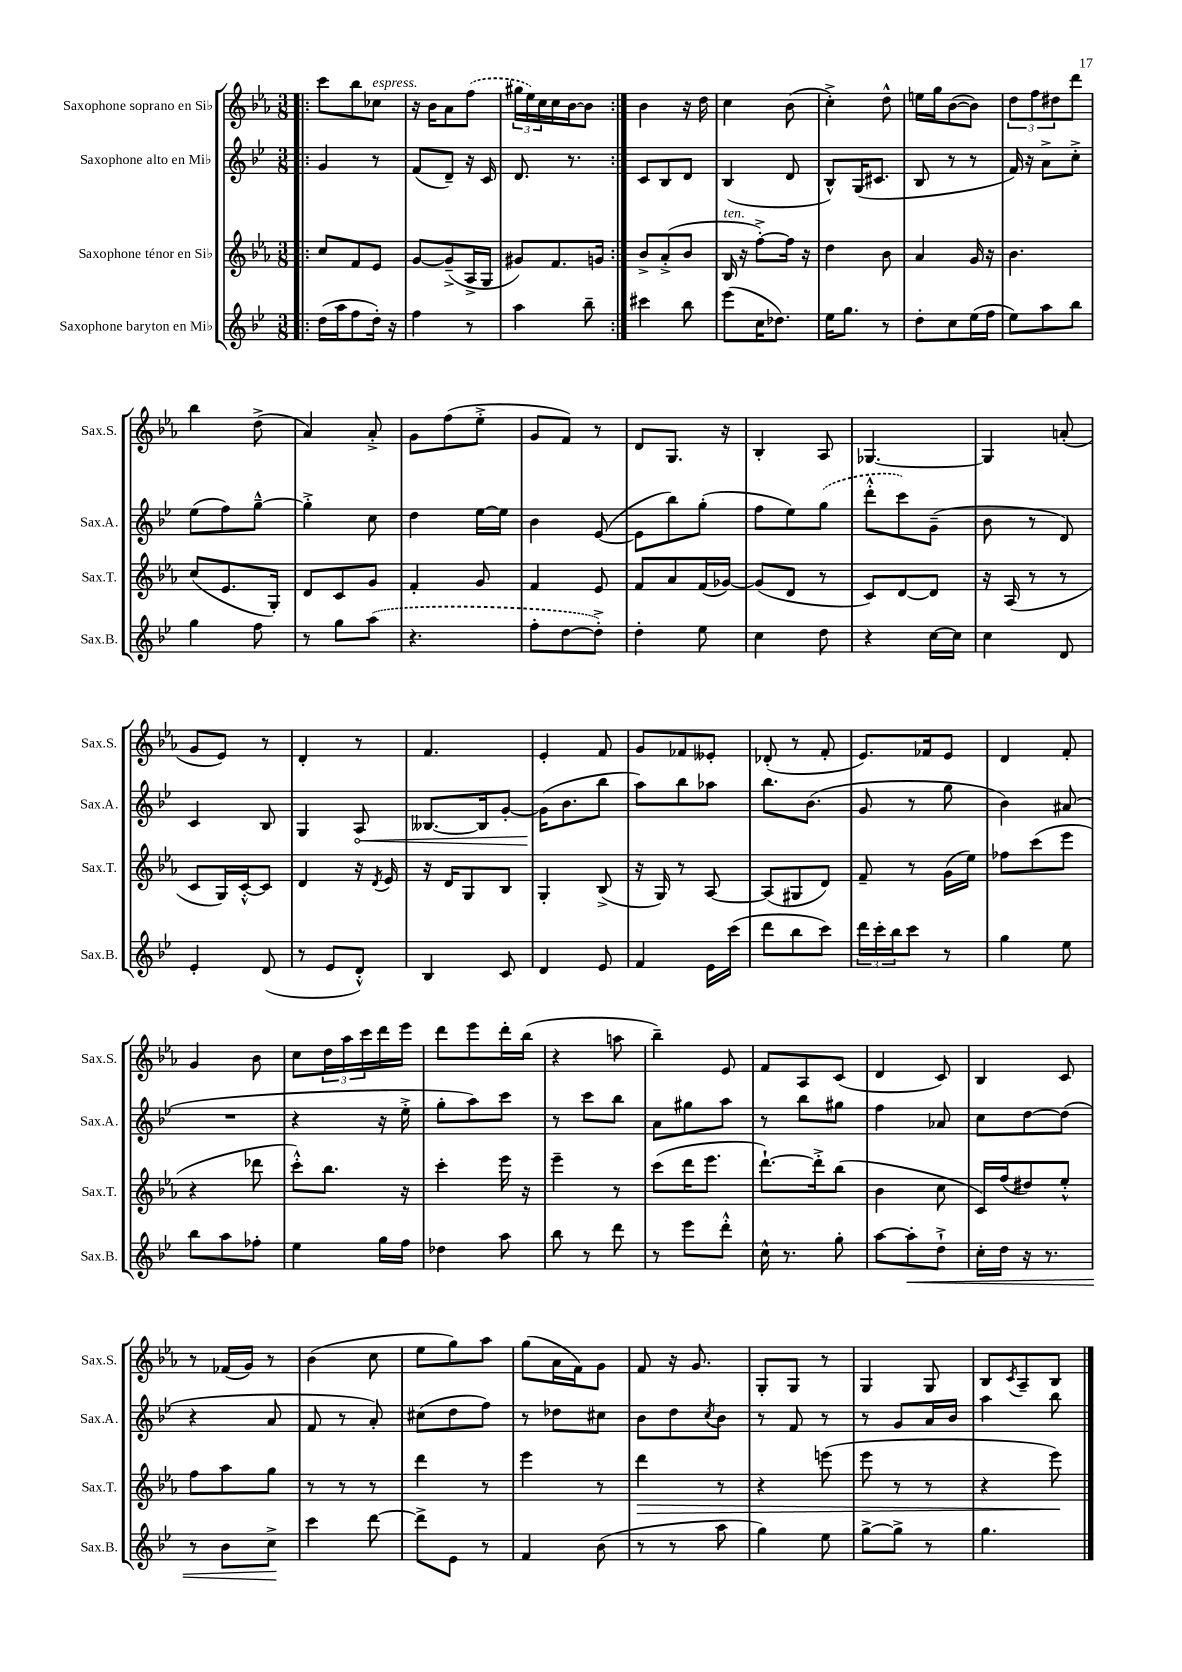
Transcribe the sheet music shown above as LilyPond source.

<<
\new StaffGroup <<
\new Staff = "s0" \with { instrumentName = "Saxophone soprano en Sib" shortInstrumentName = "Sax.S." } {
    \clef treble \key ees \major \numericTimeSignature \time 3/8
    \repeat volta 2 { \bar ".|:" c'''8 bes''8 ces''8^\markup { \italic "espress." } |
    r16 bes'16 aes'8 \once \slurDashed f''8( |
    \tuplet 3/2 { gis''16 ees''16) c''16 } c''16 bes'16~ bes'8 | }
    bes'4 r16 d''16 |
    c''4 bes'8( |
    c''4-.->) d''8-^ |
    e''16 g''16 bes'8~( bes'8) |
    \tuplet 3/2 { d''8 f''8 dis''8 } d'''8 |
    bes''4 d''8->( |
    aes'4) aes'8-.-> |
    g'8 f''8( ees''8-.-> |
    g'8 f'8) r8 |
    d'8 g8. r16 |
    bes4-. aes8 |
    ges4.~ |
    ges4 a'8-.( |
    g'8 ees'8) r8 |
    d'4-. r8 |
    f'4. |
    ees'4-. f'8 |
    g'8 fes'8 eeses'8-. |
    des'8-.( r8 f'8-. |
    ees'8.) fes'16 ees'8 |
    d'4 f'8-. |
    g'4 bes'8 |
    c''8 \tuplet 3/2 { d''16 aes''16 c'''16 } d'''16 ees'''16 |
    d'''8 ees'''8 d'''16-. bes''16( |
    r4 a''8 |
    bes''4--) ees'8 |
    f'8 aes8 c'8( |
    d'4 c'8) |
    bes4 c'8 |
    r8 fes'16( g'16) r8 |
    bes'4( c''8 |
    ees''8 g''8) aes''8 |
    g''8( aes'16 f'16) g'8 |
    f'8 r16 g'8. |
    g8-. g8 r8 |
    g4 g8 |
    bes8 \acciaccatura { c'8 } aes8-- bes8 \bar "|." |
}
\new Staff = "s1" \with { instrumentName = "Saxophone alto en Mib" shortInstrumentName = "Sax.A." } {
    \clef treble \key bes \major \numericTimeSignature \time 3/8
    \repeat volta 2 { \bar ".|:" g'4 r8 |
    f'8( d'8--) r16 c'16 |
    d'8. r8. | }
    c'8 bes8 d'8 |
    bes4( d'8 |
    bes8-^) g16( cis'8. |
    bes8 r8 r8 |
    f'16) r16 a'8-> c''8-.-> |
    ees''8( f''8) g''8~---^ |
    g''4-.-> c''8 |
    d''4 ees''16~ ees''16 |
    bes'4 ees'8~( |
    ees'8 bes''8) g''8-.( |
    f''8 ees''8) \once \slurDashed g''8( |
    d'''8-.-^ c'''8) g'8--( |
    bes'8 r8 d'8) |
    c'4 bes8 |
    g4 \once \override Hairpin.circled-tip = ##t a8\< |
    beses8.~ beses16 g'8~-. |
    g'16\!( bes'8. bes''8 |
    a''8) bes''8 aes''8 |
    bes''8. bes'8.( |
    g'8 r8 g''8 |
    bes'4) ais'8( |
    R4. |
    r4 r16 ees''16-.-> |
    g''8-. a''8) c'''8 |
    r8 c'''8 bes''8 |
    a'8 gis''8 a''8 |
    r8 bes''8 gis''8 |
    f''4 aes'8 |
    c''8 d''8~ d''8( |
    r4 a'8 |
    f'8 r8 a'8-.) |
    cis''8( d''8 f''8) |
    r8 des''8 cis''8 |
    bes'8 d''8 \acciaccatura { c''8 } bes'8 |
    r8 f'8 r8 |
    r8 g'8 a'16 bes'16 |
    a''4 bes''8 \bar "|." |
}
\new Staff = "s2" \with { instrumentName = "Saxophone ténor en Sib" shortInstrumentName = "Sax.T." } {
    \clef treble \key ees \major \numericTimeSignature \time 3/8
    \repeat volta 2 { \bar ".|:" c''8 f'8 ees'8 |
    g'8~ g'8--->( aes16-> g16 |
    gis'8) f'8. g'16 | }
    bes'8-> aes'8-.->( bes'8 |
    bes16^\markup { \italic "ten." } r16 f''8~-.->) f''16 r16 |
    d''4 bes'8 |
    aes'4 g'16 r16 |
    bes'4. |
    c''8( ees'8. g16-.) |
    d'8 c'8 g'8 |
    f'4-. g'8 |
    f'4 ees'8 |
    f'8 aes'8 f'16( ges'16~) |
    ges'8( d'8 r8 |
    c'8) d'8~ d'8 |
    r16 aes16( r8 r8 |
    c'8 g16) c'16~-.-^ c'8 |
    d'4 r16 \acciaccatura { d'8 } ees'16 |
    r16 d'16 g8 bes8 |
    g4-. bes8->( |
    r16 g16) r8 aes8~ |
    aes8( gis8 d'8) |
    f'8-- r8 g'16( ees''16) |
    fes''8 c'''8( ees'''8 |
    r4 des'''8 |
    c'''8-.-^) bes''8. r16 |
    c'''4-. ees'''16 r16 |
    ees'''4-- r8 |
    c'''8( d'''16 ees'''8. |
    d'''8.~-!) d'''16-.-> bes''8( |
    bes'4 c''8 |
    c'16) f''16( dis''8) ees''8-.-^ |
    f''8 aes''8 g''8 |
    r8 r8 r8 |
    d'''4 r8 |
    ees'''4 r8 |
    d'''4\> r8 |
    r4 e'''8( |
    ees'''8 r8 r8 |
    r4 ees'''8\!) \bar "|." |
}
\new Staff = "s3" \with { instrumentName = "Saxophone baryton en Mib" shortInstrumentName = "Sax.B." } {
    \clef treble \key bes \major \numericTimeSignature \time 3/8
    \repeat volta 2 { \bar ".|:" d''16( a''16 f''8 d''16-.) r16 |
    f''4 r8 |
    a''4 bes''8-- | }
    cis'''4 bes''8 |
    ees'''8( c''16 des''8.) |
    ees''16 g''8. r8 |
    d''8-. c''8 ees''16( f''16 |
    ees''8) a''8 bes''8 |
    g''4 f''8 |
    r8 g''8 \once \slurDashed a''8( |
    r4. |
    f''8-. d''8~ d''8-.->) |
    d''4-. ees''8 |
    c''4 d''8 |
    r4 c''16~ c''16 |
    c''4 d'8 |
    ees'4-. d'8( |
    r8 ees'8 d'8-.-^) |
    bes4 c'8 |
    d'4 ees'8 |
    f'4 ees'16 c'''16( |
    d'''8 bes''8 c'''8) |
    \tuplet 3/2 { d'''16 c'''16-. bes''16 } c'''8 r8 |
    g''4 ees''8 |
    bes''8 a''8 fes''8-. |
    ees''4 g''16 f''16 |
    des''4 a''8 |
    bes''8 r8 d'''8 |
    r8 ees'''8 d'''8-.-^ |
    c''16-^ r8. g''8-. |
    a''8~ a''8-.\< d''8-!-> |
    c''16-. d''16 r16 r8. |
    r8 bes'8 c''8->\! |
    c'''4 d'''8~ |
    d'''8-> ees'8 r8 |
    f'4 bes'8( |
    r8 r8 a''8 |
    g''4) ees''8 |
    g''8~-> g''8-> r8 |
    g''4. \bar "|." |
}
>>
>>
\layout { \context { \Score \remove "Bar_number_engraver" } }
